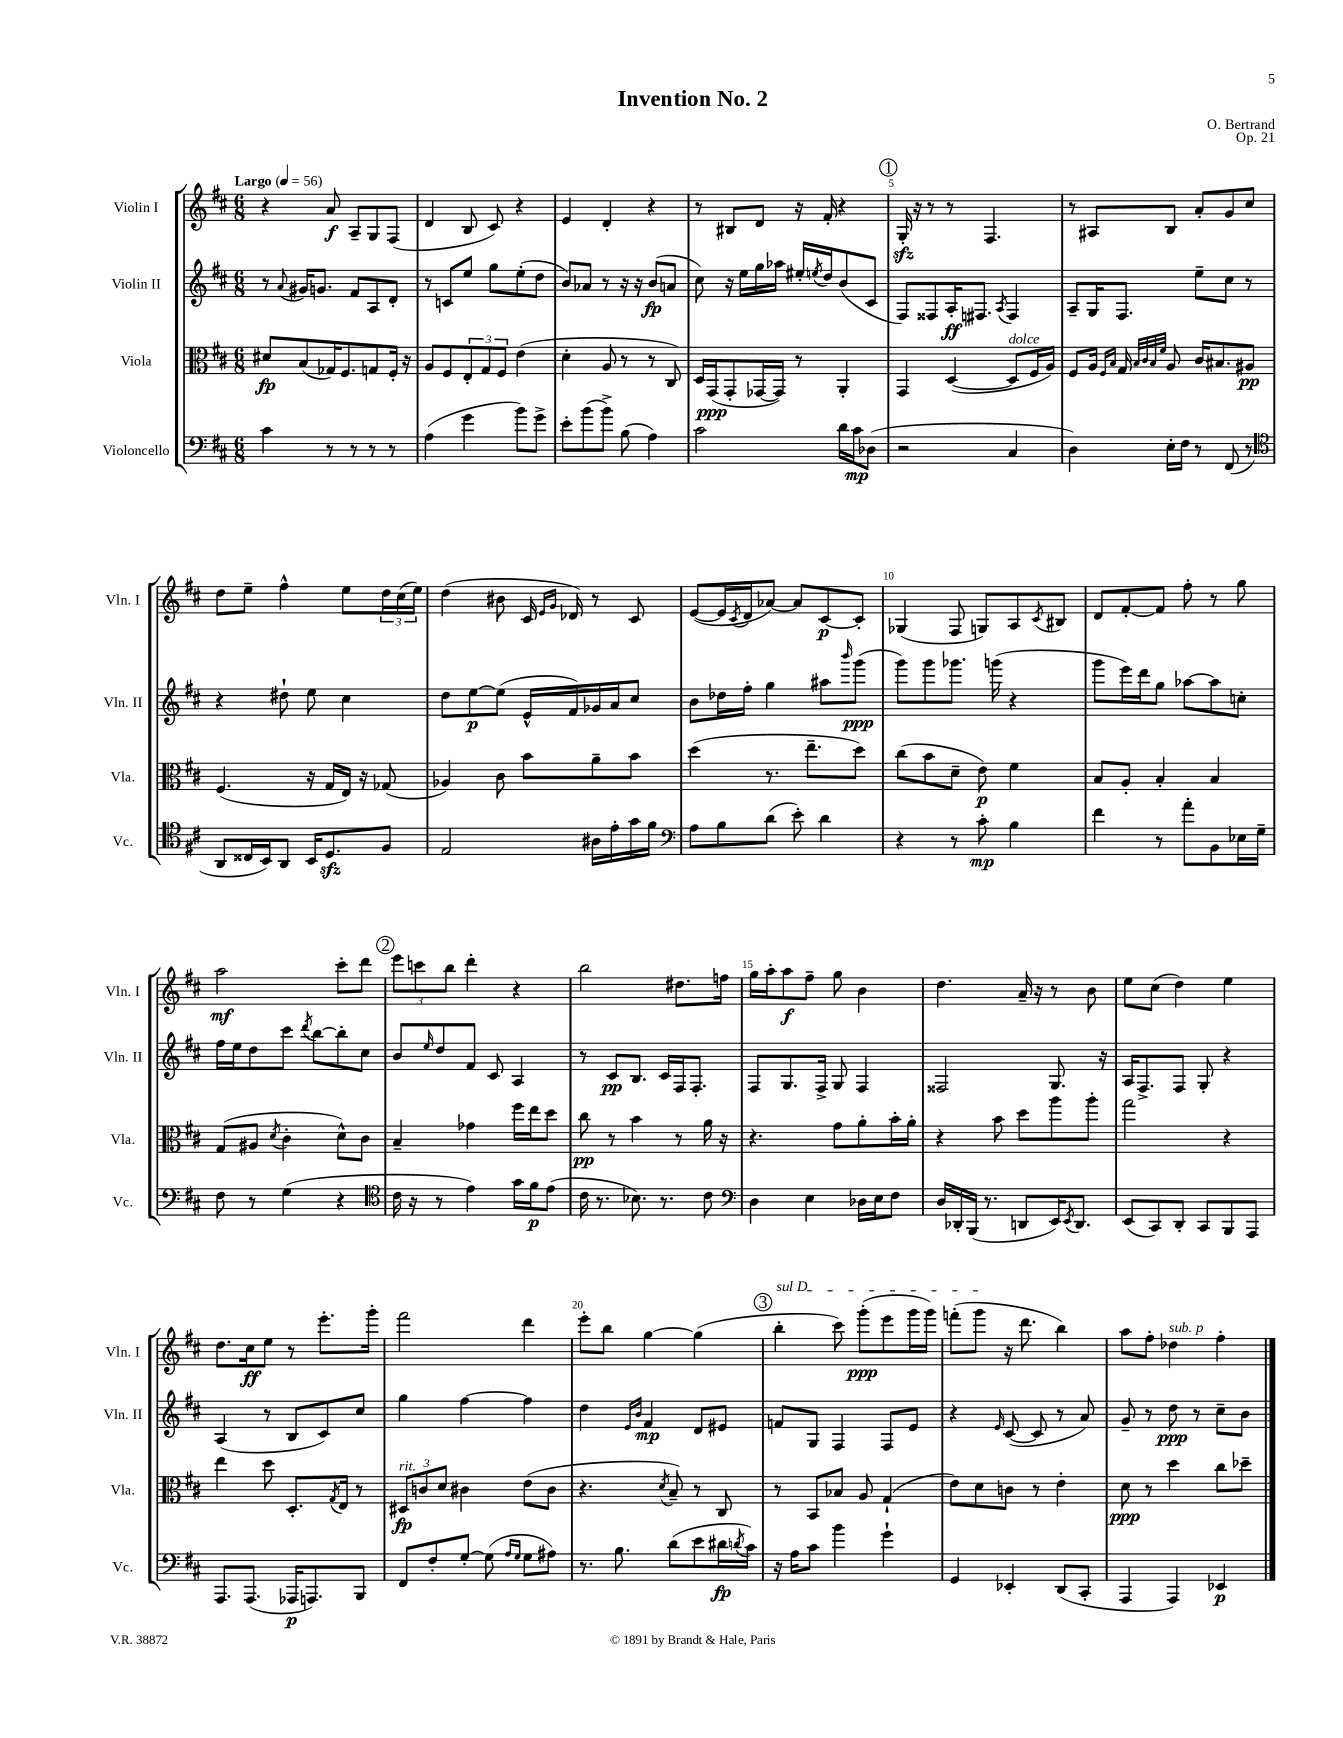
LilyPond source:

\header { title = "Invention No. 2" composer = "O. Bertrand" opus = "Op. 21" }
<<
\new StaffGroup <<
\new Staff = "s0" \with { instrumentName = "Violin I" shortInstrumentName = "Vln. I" } {
    \clef treble \key d \major \numericTimeSignature \time 6/8 \tempo "Largo" 4 = 56
    r4 a'8\f a8-- g8 fis8( |
    d'4 b8 cis'8) r4 |
    e'4 d'4-. r4 |
    r8 bis8 d'8 r16 fis'16-. r4 |
    \mark \markup { \circle "1" } g16-.\sfz r16 r8 r8 fis4. |
    r8 ais8 b8 a'8-. g'8 cis''8 |
    d''8 e''8-- fis''4-^ e''8 \tuplet 3/2 { d''16 cis''16( e''16) } |
    d''4( bis'8 cis'16 \grace { e'16 g'16 } des'16) r8 cis'8 |
    e'8~( e'16 \acciaccatura { cis'8 } d'16 aes'8~) aes'8 cis'8~\p cis'8-. |
    ges4( fis8 g8) a8 \acciaccatura { cis'8 } bis8 |
    d'8 fis'8~-. fis'8 fis''8-. r8 g''8 |
    a''2\mf cis'''8-. d'''8 |
    \mark \markup { \circle "2" } \tuplet 3/2 { e'''8 c'''8 b''8 } d'''4-. r4 |
    b''2 dis''8. f''16 |
    g''16 a''16-. a''8\f fis''8-- g''8 b'4 |
    d''4. a'16-- r16 r8 b'8 |
    e''8 cis''8( d''4) e''4 |
    d''8. cis''16\ff e''8 r8 e'''8.-. g'''16-. |
    fis'''2 d'''4 |
    e'''8-. b''8 g''4~ g''4( |
    \mark \markup { \circle "3" } \once \override TextSpanner.bound-details.left.text = \markup { \italic "sul D" } b''4-.\startTextSpan cis'''8) g'''8-.\ppp( e'''8 g'''16 g'''16) |
    f'''8-.( g'''8\stopTextSpan r16 d'''8. b''4) |
    a''8 fis''8-. des''4^\markup { \italic "sub. p" } fis''4-. \bar "|." |
}
\new Staff = "s1" \with { instrumentName = "Violin II" shortInstrumentName = "Vln. II" } {
    \clef treble \key d \major \numericTimeSignature \time 6/8
    r8 \appoggiatura { a'8 } gis'16 g'8. fis'8 a8 d'8-. |
    r8 c'8 e''8 g''8 e''8-.( d''8 |
    b'8) aes'8 r8 r16 r16 b'8\fp( a'8 |
    cis''8) r16 e''16 g''16 aes''16 eis''16-. \acciaccatura { e''8 } d''16 b'8( cis'8 |
    \mark \markup { \circle "1" } fis8) fisis8 a16-.\ff fis8. \acciaccatura { a8 } fis4 |
    a8-- g16 fis8. e''8-- cis''8 r8 |
    r4 dis''8-! e''8 cis''4 |
    d''8 e''8~\p e''8( e'16-^ fis'16) ges'16 a'16 cis''8 |
    b'8 des''16 fis''16-. g''4 ais''8 \grace { b'''16 } g'''8\ppp( |
    g'''8) g'''8 ges'''8. g'''16( r4 |
    g'''8 e'''16) d'''16 g''8 aes''8~ aes''8 c''8-. |
    fis''16 e''16 d''8 cis'''8 \acciaccatura { d'''8 } b''8~ b''8-. cis''8 |
    \mark \markup { \circle "2" } b'8 \grace { e''16 } d''8 fis'8 cis'8 a4 |
    r8 cis'8\pp b8. cis'16 fis16 fis8.-. |
    fis8 g8. fis16-> g8 fis4 |
    fisis2 g8. r16 |
    a16 fis8.-> fis8 g8-. r4 |
    a4( r8 b8 cis'8) cis''8 |
    g''4 fis''4~ fis''4 |
    d''4 \grace { e'16 b'16 } fis'4\mp d'8 eis'8 |
    \mark \markup { \circle "3" } f'8 g8 fis4 fis8 e'8 |
    r4 \grace { e'16 } cis'8~( cis'8 r8 a'8) |
    g'8-- r8 d''8\ppp r8 cis''8-- b'8 \bar "|." |
}
\new Staff = "s2" \with { instrumentName = "Viola" shortInstrumentName = "Vla." } {
    \clef alto \key d \major \numericTimeSignature \time 6/8
    dis'8\fp b8( ges16) fis8. g8 fis16-. r16 |
    a8 fis8 \tuplet 3/2 { e8-. g8 fis8 } e'4( |
    d'4-. a8 r8 r8 cis8) |
    d16 g,16\ppp( g,8-. ges,16~ ges,16) r8 a,4-. |
    \mark \markup { \circle "1" } g,4 d4~( d8^\markup { \italic "dolce" } fis16 a16) |
    fis8 a16 \grace { fis16 b16 } g16 \grace { b32 cis'32 b32 fis'32 } a8 cis'16 bis8. ais8\pp |
    fis4.( r16 g16 e16) r16 ges8( |
    aes4) cis'8 b'8 a'8-- b'8 |
    d''4( r8. e''8.-- d''8) |
    cis''8( b'8 d'8-- e'8\p) fis'4 |
    b8 a8-. b4-. b4 |
    g8( ais8 \acciaccatura { d'8 } cis'4-. d'8-^) cis'8 |
    \mark \markup { \circle "2" } b4-- ges'4 fis''16 e''16 d''8 |
    cis''8\pp r8 b'4 r8 a'16 r16 |
    r4. g'8 a'8-. b'16-. a'16-. |
    r4 b'8 d''8 a''8 a''8-. |
    g''2 r4 |
    e''4 d''8 d8.-. \acciaccatura { g8 } e16 r8 |
    \tuplet 3/2 { dis8\fp^\markup { \italic "rit." } c'8 d'8 } cis'4 e'8( cis'8 |
    r4. \acciaccatura { d'8 } b8--) r8 cis8 |
    \mark \markup { \circle "3" } r8 b,8 bes8 a8 g4-!( |
    e'8) d'8 c'8 r8 e'4-. |
    d'8\ppp r8 d''4 cis''8 des''8-- \bar "|." |
}
\new Staff = "s3" \with { instrumentName = "Violoncello" shortInstrumentName = "Vc." } {
    \clef bass \key d \major \numericTimeSignature \time 6/8
    cis'4 r8 r8 r8 r8 |
    a4( g'4 b'8) g'8-> |
    e'8-. b'8( b'8->) b8( a4) |
    cis'2 d'16 cis'16\mp des8( |
    \mark \markup { \circle "1" } r2 cis4 |
    d4) e16-. fis16 r8 fis,8( r8 |
    \clef tenor a,8 cisis16 b,16) a,8 b,16 d8.\sfz fis8 |
    e2 ais16 e'16-. g'16 fis'16 |
    \clef bass a8 b8 d'8( e'8-.) d'4 |
    r4 r8 cis'8-.\mp b4 |
    fis'4 r8 a'8-. b,8 ees16 g16-- |
    fis8 r8 g4( r4 |
    \mark \markup { \circle "2" } \clef tenor cis'16 r16 r8 e'4) g'16 fis'16\p e'8( |
    cis'16 r8. bes8.) r8. cis'8 |
    \clef bass d4 e4 des16 e16 fis8 |
    d16 des,16-. b,,16( r8. d,8 e,16) \acciaccatura { e,8 } d,8. |
    e,8( cis,8) d,8-. cis,8 b,,8 a,,8 |
    a,,8. a,,8.( aes,,16\p a,,8.) b,,8 |
    fis,8 fis8-. g8~-. g8( \grace { a16 g16 } g8 ais8) |
    r8. b8. d'8( e'8 dis'16\fp \acciaccatura { d'8 } cis'16) |
    \mark \markup { \circle "3" } r16 a16 cis'8 b'4 g'4-! |
    g,4 ees,4-. d,8( cis,8-. |
    a,,4 a,,4) ees,4\p \bar "|." |
}
>>
>>
\layout { \context { \Score \override BarNumber.break-visibility = ##(#f #t #t) barNumberVisibility = #(every-nth-bar-number-visible 5) } }
